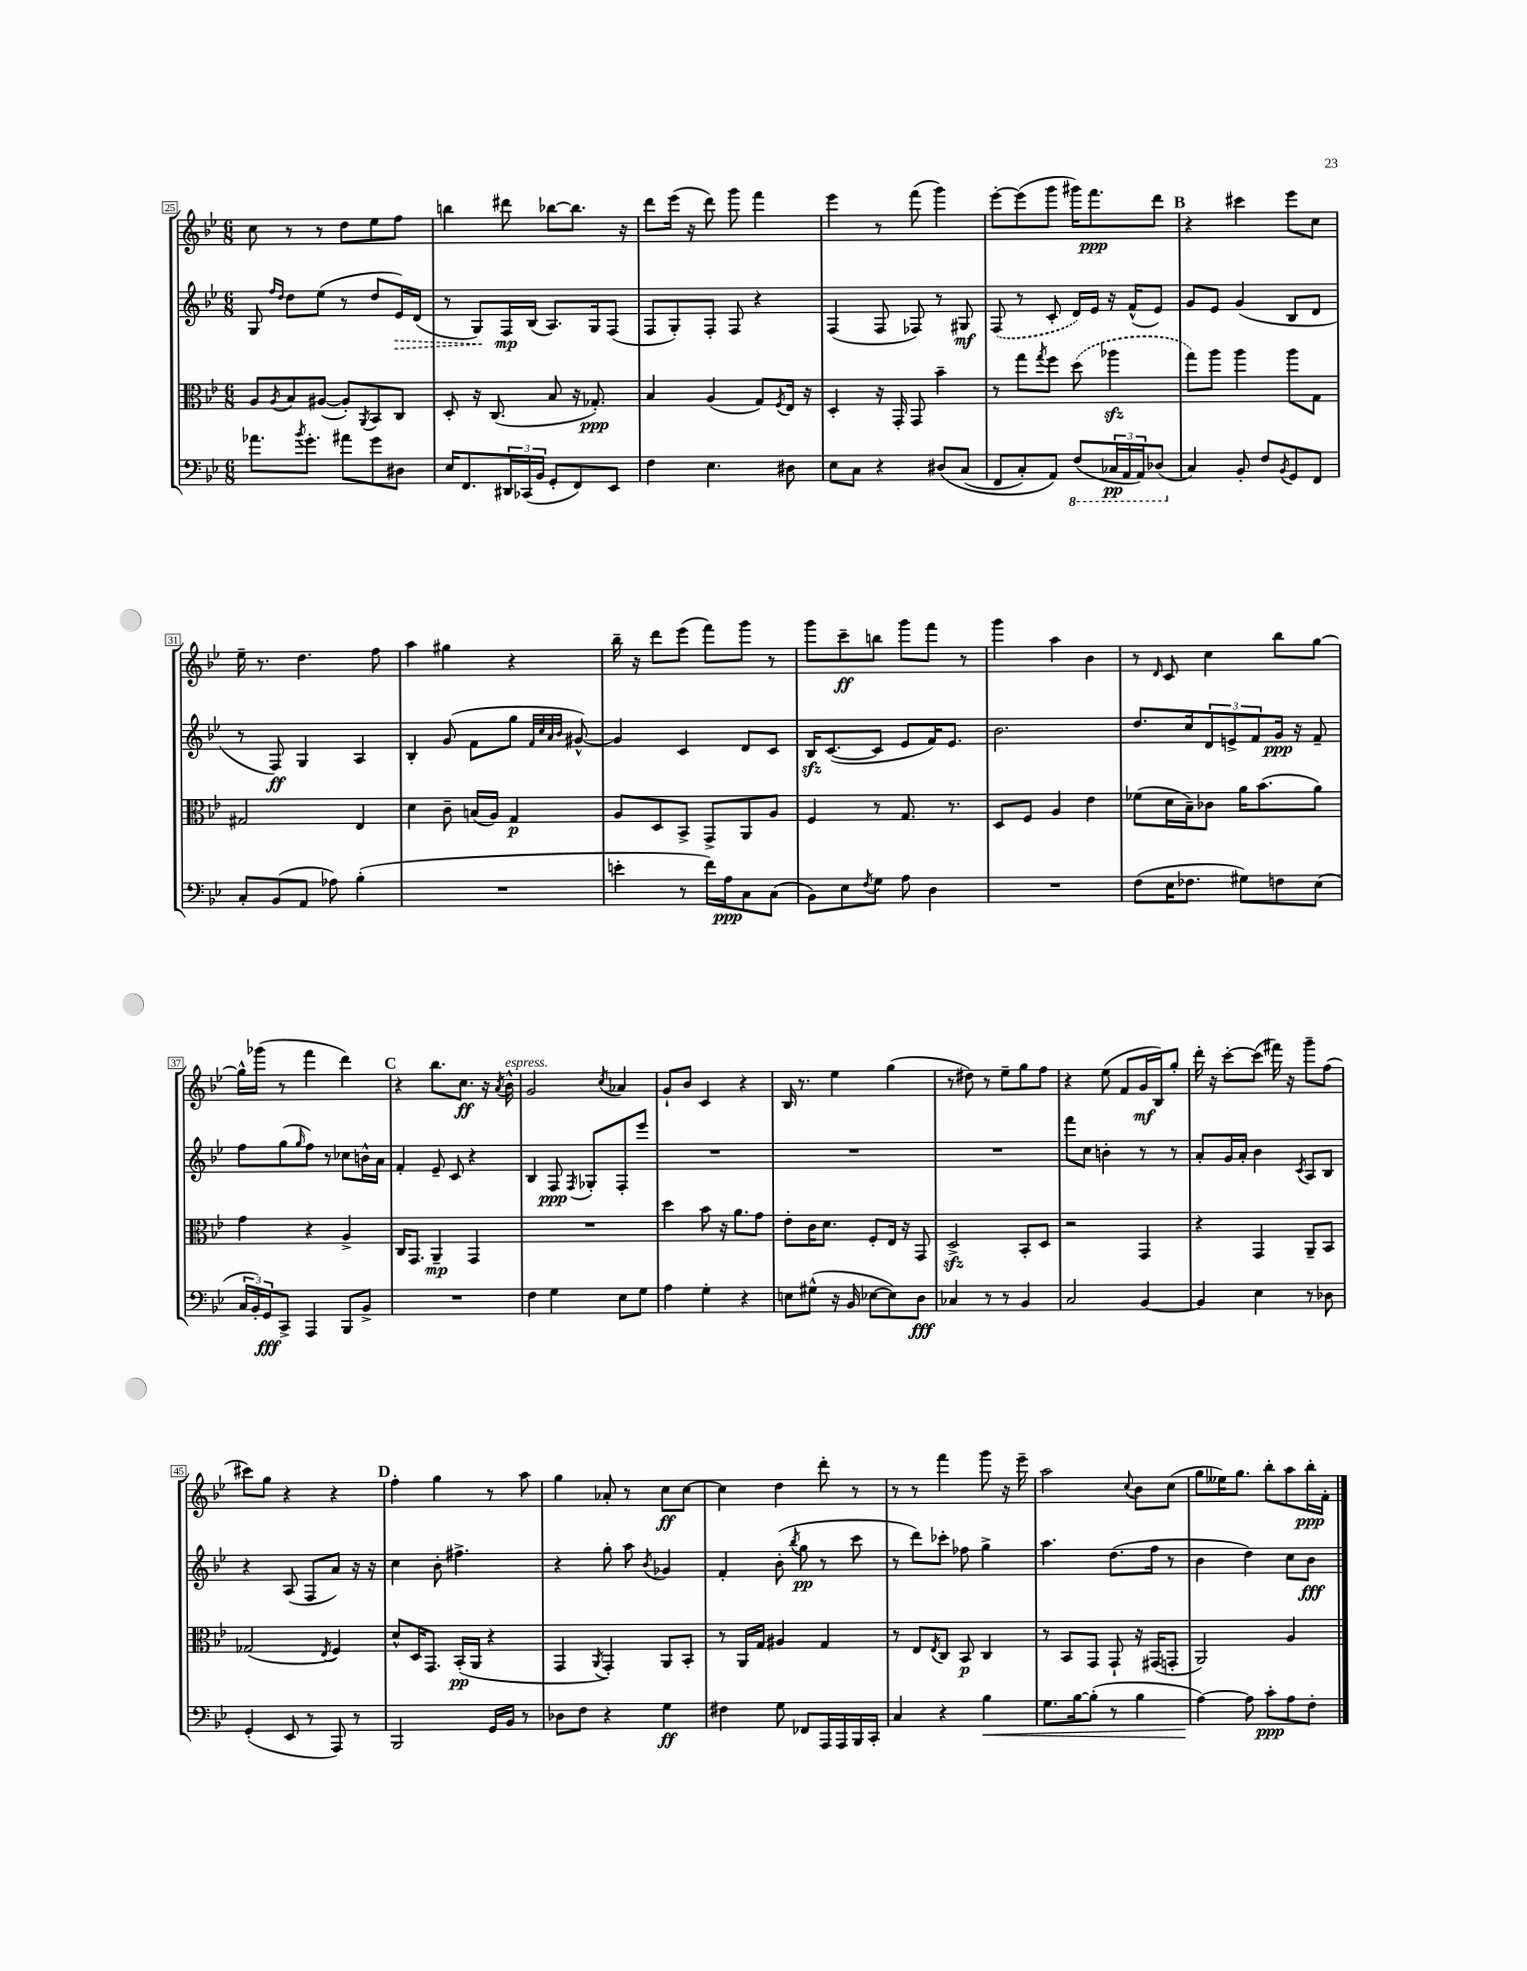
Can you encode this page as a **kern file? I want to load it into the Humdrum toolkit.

**kern	**kern	**kern	**kern
*staff4	*staff3	*staff2	*staff1
*clefF4	*clefC3	*clefG2	*clefG2
*k[b-e-]	*k[b-e-]	*k[b-e-]	*k[b-e-]
*M6/8	*M6/8	*M6/8	*M6/8
8.a-	8A	8G	8cc
.	.	16qqff	.
.	8qA	16qqdd	.
.	8B-	8dd	8r
8qb-	.	.	.
8.g'	.	.	.
.	([8A#	(8ee-	8r
8a#	8A#'])	8r	8dd
.	8qAA	.	.
8g	8BB-	8dd	8ee-
8D#	8C	16e-)	8ff
.	.	(16d	.
=	=	=	=
16E-	8D'	8r	4bb
8.FF	.	.	.
.	16r	8G)	.
.	(8.C	.	.
24DD#	.	16F	8ddd#
(24CC-	.	.	.
.	.	(16B-	.
24BB-	.	.	.
8GG'	8B-	8.A)	[8bb-
8FF)	16r	.	8.bb-]
.	8.G-')	16G	.
8EE-	.	(8F	.
.	.	.	16r
=	=	=	=
4F	4B-	8F	8ddd
.	.	8G')	(16eee-
.	.	.	16r
4.E-	(4A	8F'	8ddd)
.	.	8F	8ggg
.	8G)	4r	4fff
.	8qF	.	.
8D#	16E-	.	.
.	16r	.	.
=	=	=	=
8E-	4D'	(4F	4eee-
8C	.	.	.
4r	16r	8F	8r
.	16GG'	.	.
.	8GG	8F-)	(8fff
&(8D#	4b-~	8r	4ggg)
(8C	.	8G#	.
=	=	=	=
8FF	8r	(8F	[8eee-'
8C')	8gg	8r	(8eee-]
.	8qgg	.	.
8AA&)	8ff	8c'	8ggg
(8FF	(8dd	16d)	16ggg#)
.	.	16e-	8.fff
24CC-	4aa-	16r	.
24AAA	.	.	.
.	.	(16f^^	.
24AAA)	.	.	.
(8DD-	.	8e-)	8ddd
=	=	=	=
4C)	8gg)	8g	4r
.	8aa	8e-	.
8BB-'	4aa	(4g	4ccc#
8F	.	.	.
8qBB-	.	.	.
8GG	8aa	8B-	8eee-
8FF	8G	8d	8cc
=	=	=	=
8C'	2G#	8r	16ee-~
.	.	.	8.r
(8BB-	.	8F)	.
8AA	.	4G	4.dd
8A-)	.	.	.
(4B-'	4E-	4A	.
.	.	.	8ff
=	=	=	=
2.r	4d	4B-'	4aa
.	8c~	(8g	4gg#
.	(16B	8f	.
.	16A)	.	.
.	4G	8gg	4r
.	.	32qqf	.
.	.	32qqcc	.
.	.	32qqa	.
.	.	32qqb-	.
.	.	[8g#^^)	.
=	=	=	=
4e'	8A	4g#]	16bb-~
.	.	.	16r
.	8D	.	8ddd
8r	8BB-^	4c	(8eee-
16f)	8GG^	.	8fff)
16A	.	.	.
8C	8AA	8d	8ggg
(8C	8A	8c	8r
=	=	=	=
8BB-)	4F	16B-	8ggg
.	.	([8.c	.
8E-	.	.	8ccc~
8qF	.	.	.
8G	8r	8c]	8bb
8A	8.G	8e-	8ggg
4D	.	16f)	8fff
.	8.r	8.e-	.
.	.	.	8r
=	=	=	=
2.r	8D	2.b-	4ggg
.	8F	.	.
.	4A	.	4aa
.	4e-	.	4b-
=	=	=	=
(8F	(8f-	8.dd	8r
.	.	.	16qqd
16E-	16d	.	8c
8.F-	16B-~)	16cc	.
.	8c-	12d	4cc
.	.	12e^	.
8G#)	16a	.	.
.	.	12f	.
.	(8.b-	.	.
8F	.	16g	8bb-
.	.	16r	.
(8E-	8a)	8f~	[8gg
=	=	=	=
24C	4g	8ff	16gg^^]
24BB-')	.	.	.
.	.	.	(16ggg-
24GG	.	.	.
8CC^	.	(8gg	8r
.	.	16qqgg	.
4AAA	4r	8ff)	4fff
.	.	8r	.
8BBB-	4A^	8cc-	4ddd)
8BB-^	.	16b^^	.
.	.	16a	.
=	=	=	=
2.r	16C	4f'	4r
.	8.GG	.	.
.	4AA~	8e-~	8.bb-
.	.	8c	.
.	.	.	8.cc
.	4GG	4r	.
.	.	.	16r
.	.	.	8qa
.	.	.	16b-^^
=	=	=	=
4F	2.r	4B-	2g
4G	.	8F	.
.	.	8qF	.
.	.	8G-'	.
.	.	.	8qcc
8E-	.	8F'	4a-
8G	.	8eee-	.
=	=	=	=
4A	4dd	2.r	8g`
.	.	.	8b-
4G'	8b-	.	4c
.	16r	.	.
.	8.a	.	.
4r	.	.	4r
.	8g	.	.
=	=	=	=
8E	8e-'	2.r	16B-
.	.	.	8.r
(8G#^^	16c	.	.
.	8.d	.	.
16r	.	.	4ee-
16BB-	.	.	.
[8E-	8F'	.	.
8E-])	16E-	.	(4gg
.	16r	.	.
8D	8GG	.	.
=	=	=	=
4C-	2D^	2.r	8r
.	.	.	8dd#)
8r	.	.	8r
8r	.	.	8ee-~
4BB-	8BB-'	.	8gg
.	8D	.	8ff
=	=	=	=
2C	2r	8fff	4r
.	.	8cc	.
.	.	4b'	(8ee-
.	.	.	8f
[4BB-	4GG	8r	16g
.	.	.	16B-)
.	.	8r	8gg'
=	=	=	=
4BB-]	4r	8a'	16ddd'
.	.	.	16r
.	.	16g	[8ccc'
.	.	16a'	.
4E-	4GG	4b-	(8ccc]
.	.	.	16fff#)
.	.	.	16r
.	.	8qc	.
8r	8AA~	8A	8ggg~
8D-	8BB-	8B-	(8ff
=	=	=	=
(4GG'	(2G-	4r	8ccc#)
.	.	.	8gg
8EE-	.	(8A	4r
8r	.	8F	.
.	8qE-	.	.
8AAA)	4F)	8a)	4r
8r	.	16r	.
.	.	16r	.
=	=	=	=
2BBB-	8d^^	4cc	4ff'
.	16D	.	.
.	8.GG	.	.
.	.	8b-'	4gg
.	(16BB-'	4.ff#^	.
.	16AA	.	.
16GG	4r	.	8r
16BB-	.	.	.
8r	.	.	8aa
=	=	=	=
8D-	4GG	4r	4gg
8F	.	.	.
.	8qAA	.	.
4r	4GG')	8gg'	8a-'
.	.	8aa	8r
.	.	8qb-	.
4G	8AA	4g-	8cc
.	8BB-'	.	[8cc
=	=	=	=
4F#	8r	4f'	4cc]
.	16AA	.	.
.	16G	.	.
8G	4A#	(8b-'	4dd
.	.	8qbb-	.
8FF-	.	8gg	.
16AAA	4G	8r	8ddd'
16AAA	.	.	.
16BBB-	.	8ccc	8r
16CC'	.	.	.
=	=	=	=
4C	8r	8r	8r
.	8E-	8ddd)	8r
.	8qE-	.	.
4r	8C	8ccc-'	4fff
.	8BB-	8ff-	.
4B-	4C	4gg^	8ggg
.	.	.	16r
.	.	.	16eee-~
=	=	=	=
8.G	8r	4.aa	2aa
.	8BB-	.	.
[16B-	.	.	.
(8B-']	8GG	.	.
8r	8GG`	(8.dd	.
.	.	.	8qqcc
4B-	16r	.	8b-
.	(16GG#	16ff	.
.	8GG'	8r	(8cc
=	=	=	=
[4A)	2AA)	4b-	8gg
.	.	.	16ee--)
.	.	.	8.gg
8A]	.	4dd)	.
8c'	.	.	8bb-'
8A	4A	8cc	8aa
8F'	.	8b-	16bb-'
.	.	.	16f'
==	==	==	==
*-	*-	*-	*-
